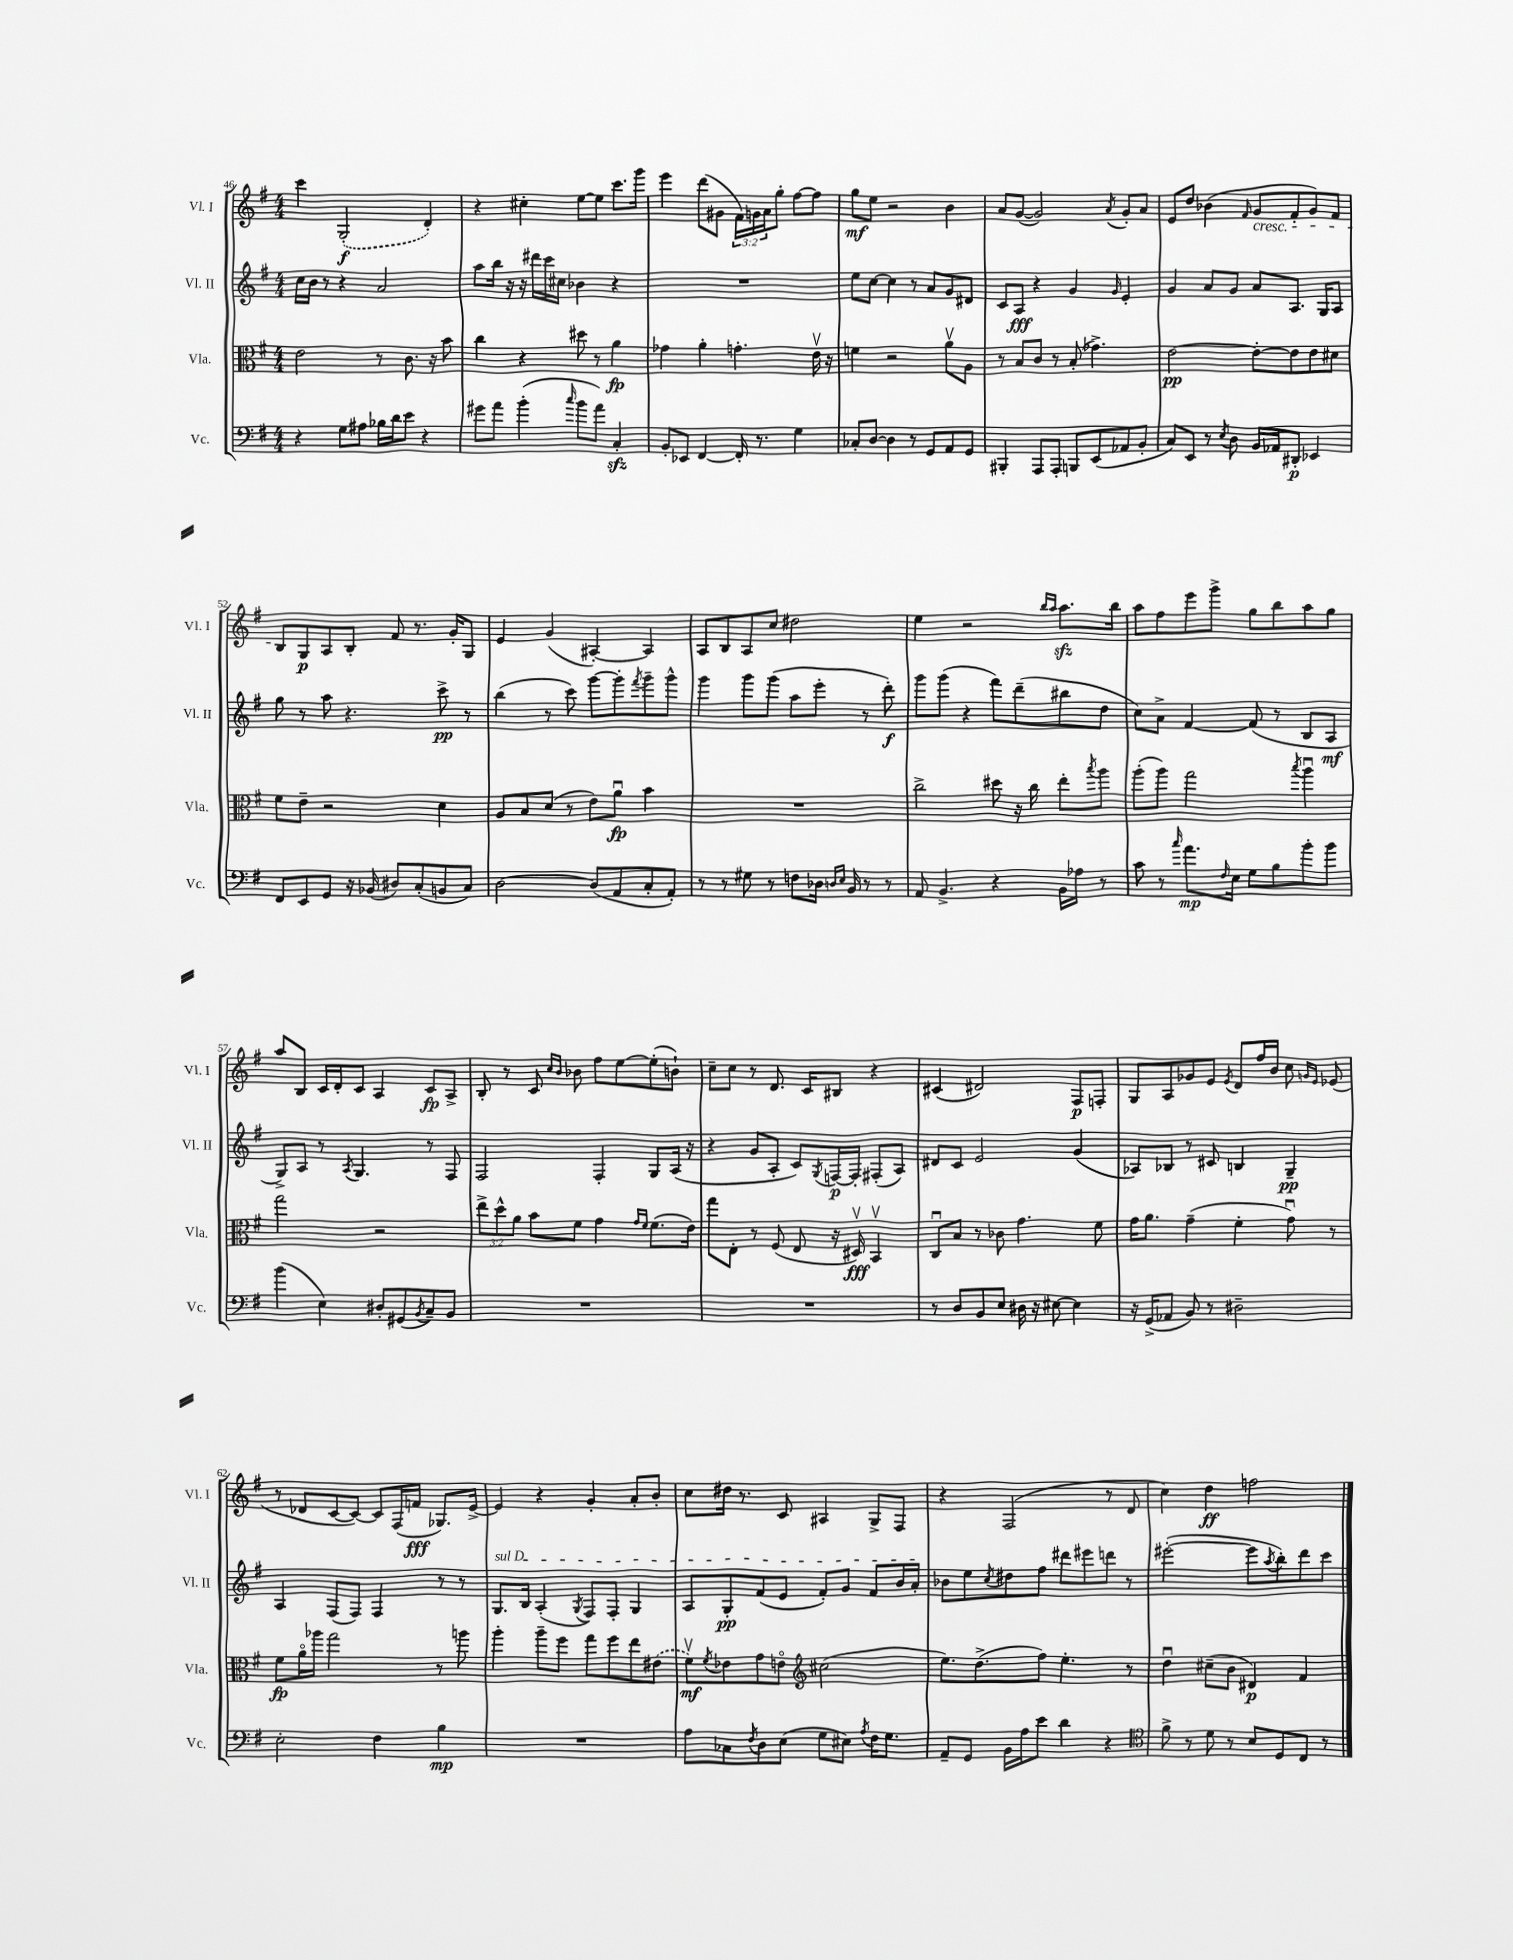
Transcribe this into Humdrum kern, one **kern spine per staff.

**kern	**dynam	**kern	**dynam	**kern	**dynam	**kern	**dynam
*part4	*part4	*part3	*part3	*part2	*part2	*part1	*part1
*staff4	*staff4	*staff3	*staff3	*staff2	*staff2	*staff1	*staff1
*I"Vc.	*	*I"Vla.	*	*I"Vl. II	*	*I"Vl. I	*
*I'Vc.	*	*I'Vla.	*	*I'Vl. II	*	*I'Vl. I	*
*clefF4	*	*clefC3	*	*clefG2	*	*clefG2	*
*k[f#]	*	*k[f#]	*	*k[f#]	*	*k[f#]	*
*M4/4	*	*M4/4	*	*M4/4	*	*M4/4	*
=46	=46	=46	=46	=46	=46	=46	=46
4r	.	2e\	.	16cc\LL	.	4ccc\	.
.	.	.	.	16b\JJ	.	.	.
.	.	.	.	8r	.	.	.
8G\L	.	.	.	4r	.	(2G'/	f
8A#X\J	.	.	.	.	.	.	.
16B-X\LL	.	8r	.	2a/	.	.	.
16d\J	.	.	.	.	.	.	.
8e\J	.	8.c\	.	.	.	.	.
4r	.	.	.	.	.	4d'/)	.
.	.	16r	.	.	.	.	.
.	.	8b\	.	.	.	.	.
=47	=47	=47	=47	=47	=47	=47	=47
8g#X\L	.	4cc\	.	8aa\L	.	4r	.
8a\J	.	.	.	16bb\Jk	.	.	.
.	.	.	.	16r	.	.	.
(4b'\	.	4r	.	16r	.	4cc#X'\	.
.	.	.	.	16ddd#X\LL	.	.	.
.	.	.	.	16ccc\	.	.	.
.	.	.	.	16cc#X\JJ	.	.	.
16qqcc/	.	.	.	.	.	.	.
8b\L	.	8dd#X\	.	4b-X\	.	[8ee\L	.
8a\J)	.	8r	.	.	.	8ee\J]	.
4Czz'/	.	4a\	fp	4r	.	8.ccc\L	.
.	.	.	.	.	.	16ggg\Jk	.
=48	=48	=48	=48	=48	=48	=48	=48
8BB'/L	.	4g-X\	.	1r	.	4eee\	.
8EE-X/J	.	.	.	.	.	.	.
[4FF#/	.	4a'\	.	.	.	(8ddd\L	.
.	.	.	.	.	.	8g#X\J	.
16FF#'/]	.	4.gn'\	.	.	.	24f#\LL)	.
.	.	.	.	.	.	24gn\	.
8.r	.	.	.	.	.	.	.
.	.	.	.	.	.	24a\J	.
.	.	.	.	.	.	8gg'\J	.
4G\	.	.	.	.	.	[8ff#\L	.
.	.	16ev\	.	.	.	8ff#\J]	.
.	.	16r	.	.	.	.	.
=49	=49	=49	=49	=49	=49	=49	=49
8C-X'/L	.	4fn\	.	8ee\L	.	8gg\L	mf
[8D/J	.	.	.	[8cc\J	.	8ee\J	.
4D\]	.	2r	.	4cc\]	.	2r	.
8r	.	.	.	8r	.	.	.
8GG/L	.	.	.	8a/L	.	.	.
8AA/	.	8av\L	.	8g/	.	4b\	.
8GG/J	.	8A\J	.	8d#X/J	.	.	.
=50	=50	=50	=50	=50	=50	=50	=50
4BBB#X'/	.	8r	.	8c/L	.	8a/L	.
.	.	8B/L	.	8A/J	fff	([8g/J	.
8AAA/L	.	8c/J	.	4r	.	2g/])	.
8AAA'/J	.	8r	.	.	.	.	.
8BBBn/L	.	(8B'/	.	4g/	.	.	.
(8EE/	.	4.g-X^\)	.	.	.	.	.
.	.	.	.	16qqg/	.	8qa/	.
8AA-X/	.	.	.	4e'/	.	8g'/L	.
8BB'/J	.	.	.	.	.	8a/J	.
=51	=51	=51	=51	=51	=51	=51	=51
8C/L)	.	[2e\	pp	4g/	.	8e/L	.
8EE/J	.	.	.	.	.	8dd/J	.
8r	.	.	.	8a/L	.	(4b-X\	.
8qE/	.	.	.	.	.	.	.
8D\	.	.	.	8g/J	.	.	.
.	.	.	.	.	.	16qqf#/	.
!	!	!	!	!	!	!LO:TX:b:i:t=cresc.	!
16BB/LL	.	8e'\L_	.	8a/L	.	8g/L	.
16AA-X/J	.	.	.	.	.	.	.
8DD#X'/J	p	8e\]	.	8.A/J	.	8f#'/	.
4EE-X/	.	8e\	.	.	.	8g/)	.
.	.	.	.	16G/KL	.	.	.
.	.	8d#X\J	.	8A/J	.	8f#/J	.
!!LO:LB:g=z
=52	=52	=52	=52	=52	=52	=52	=52
8FF#/L	.	8f#\L	.	8gg\	.	8B/L	.
8EE/	.	8e~\J	.	8r	.	8G/	p
8GG/J	.	2r	.	8aa\	.	8A/	.
16r	.	.	.	4.r	.	8B'/J	.
(16BB-X/	.	.	.	.	.	.	.
8D#X/L)	.	.	.	.	.	8f#/	.
(8C'/	.	.	.	.	.	8.r	.
8BBn/	.	4d\	.	8ccc^\	pp	.	.
.	.	.	.	.	.	16g'/KL	.
8C/J)	.	.	.	8r	.	8G/J	.
=53	=53	=53	=53	=53	=53	=53	=53
[2D\	.	8A/L	.	(4bb\	.	4e/	.
.	.	8B/	.	.	.	.	.
.	.	(8d/J	.	8r	.	(4g/	.
.	.	8r	.	8ccc\)	.	.	.
(8D/L]	.	8e\L)	.	[8ggg\L	.	[4A#X'/)	.
8AA/	.	8au\J	fp	8ggg'\]	.	.	.
.	.	.	.	8qfff#/	.	.	.
8C'/	.	4b\	.	8ggg~\	.	4A#/]	.
8AA'/J)	.	.	.	8ggg^^\J	.	.	.
=54	=54	=54	=54	=54	=54	=54	=54
8r	.	1r	.	4ggg\	.	8A/L	.
8r	.	.	.	.	.	8B/	.
8G#X\	.	.	.	8ggg\L	.	8A/	.
8r	.	.	.	(8ggg\J	.	8cc/J	.
8Fn\L	.	.	.	8aa\L	.	2dd#X\	.
16D-X\Jk	.	.	.	8eee'\J	.	.	.
16qqDn/LL	.	.	.	.	.	.	.
16qqE/JJ	.	.	.	.	.	.	.
16BB/	.	.	.	.	.	.	.
8r	.	.	.	8r	.	.	.
8r	.	.	.	8ddd'\)	f	.	.
=55	=55	=55	=55	=55	=55	=55	=55
8AA/	.	2cc^\	.	8ggg\L	.	4ee\	.
4.BB^/	.	.	.	(8ggg\J	.	.	.
.	.	.	.	4r	.	2r	.
4r	.	8dd#X\	.	8fff#\L)	.	.	.
.	.	16r	.	(8ddd~\	.	.	.
.	.	16cc\	.	.	.	.	.
.	.	.	.	.	.	16qqbb/LL	.
.	.	.	.	.	.	16qqaa/JJ	.
16BB\LL	.	8ee'\L	.	8bb#X\	.	8.aazz\L	.
16A-X\JJ	.	.	.	.	.	.	.
.	.	8qbb/	.	.	.	.	.
8r	.	8aa\J	.	8dd\J	.	.	.
.	.	.	.	.	.	16bb\Jk	.
=56	=56	=56	=56	=56	=56	=56	=56
8c\	.	(8aa'\L	.	8cc\L)	.	8aa\L	.
8r	.	8aa\J)	.	8a^\J	.	8ff#\	.
16qqcc/	.	.	.	.	.	.	.
8.a\L	mp	2gg\	.	[4f#/	.	8eee\	.
.	.	.	.	.	.	8ggg^\J	.
16qqF#/	.	.	.	.	.	.	.
16E\Jk	.	.	.	.	.	.	.
8G\L	.	.	.	(8f#/]	.	8gg\L	.
8B\	.	.	.	8r	.	8bb\	.
.	.	8qbb/	.	.	.	.	.
8b'\	.	4aau\	.	8B/L	.	8aa\	.
8b\J	.	.	.	8A/J	mf	8gg\J	.
!!LO:LB:g=z
=57	=57	=57	=57	=57	=57	=57	=57
(4b\	.	2gg\	.	8G^/L)	.	8aa/L	.
.	.	.	.	8A/J	.	8B/J	.
4E\)	.	.	.	8r	.	16c/LL	.
.	.	.	.	.	.	16d'/J	.
.	.	.	.	8qA/	.	.	.
.	.	.	.	4.G/	.	8c/J	.
8D#X'/L	.	2r	.	.	.	4A/	.
(8GG#X/	.	.	.	.	.	.	.
8qBB/	.	.	.	.	.	.	.
8C~/)	.	.	.	8r	.	8c/L	fp
8BB/J	.	.	.	8F#/	.	8A^/J	.
=58	=58	=58	=58	=58	=58	=58	=58
1r	.	12ee^\L	.	2F#/	.	8B'/	.
.	.	12dd^^\	.	.	.	.	.
.	.	.	.	.	.	8r	.
.	.	12a\J	.	.	.	.	.
.	.	8b\L	.	.	.	8c/	.
.	.	.	.	.	.	16qqcc/LL	.
.	.	.	.	.	.	16qqb/JJ	.
.	.	8f#\J	.	.	.	8b-X\	.
.	.	4g\	.	4F#'/	.	8ff#\L	.
.	.	.	.	.	.	[8ee\	.
.	.	16qqg/LL	.	.	.	.	.
.	.	16qqf#/JJ	.	.	.	.	.
.	.	(8.f#\L	.	8G/L	.	(8ee'\]	.
.	.	.	.	(16A/Jk	.	8bn`\J)	.
.	.	16e\Jk)	.	16r	.	.	.
=59	=59	=59	=59	=59	=59	=59	=59
1r	.	8gg\L	.	4r	.	8cc~\L	.
.	.	8E'\J	.	.	.	8cc\J	.
.	.	8r	.	8g/L	.	8r	.
.	.	(8F#/	.	8A'/J	.	8.d/	.
.	.	8E/	.	8c/L)	.	.	.
.	.	.	.	.	.	16c/KL	.
.	.	.	.	8qG/	.	.	.
.	.	16r	.	[16Fn/L	p	8B#X/J	.
.	.	16D#Xv/)	fff	16F'/JJ]	.	.	.
.	.	4BBv/	.	(8F#X'/L	.	4r	.
.	.	.	.	8A/J)	.	.	.
=60	=60	=60	=60	=60	=60	=60	=60
8r	.	8Cu/L	.	8d#X/L	.	(4c#X/	.
8D/L	.	8B/J	.	8c/J	.	.	.
8BB/	.	8r	.	2e/	.	2d#X/)	.
8E/J	.	8c-X\	.	.	.	.	.
16D#X\	.	4.g\	.	.	.	.	.
16r	.	.	.	.	.	.	.
[8E#X\	.	.	.	.	.	.	.
4E#\]	.	.	.	(4g/	.	8F#/L	p
.	.	8f#\	.	.	.	8Fn'/J	.
=61	=61	=61	=61	=61	=61	=61	=61
16r	.	16g\KL	.	8A-X/L)	.	8G/L	.
(16GG^/KL	.	8.a\J	.	.	.	.	.
8AA-X/J	.	.	.	8B-X/J	.	8A/	.
8BB/)	.	(4g~\	.	8r	.	8g-X/	.
8r	.	.	.	8c#X/	.	8e/J	.
.	.	.	.	.	.	8qe/	.
2D#X~\	.	4f#'\	.	4Bn/	.	8d/L	.
.	.	.	.	.	.	16ff#/L	.
.	.	.	.	.	.	16b/JJ	.
.	.	8gu\)	.	4G~/	pp	8cc\	.
.	.	.	.	.	.	16qqgn/LL	.
.	.	.	.	.	.	16qqe/JJ	.
.	.	8r	.	.	.	(8e-X/	.
!!LO:LB:g=z
=62	=62	=62	=62	=62	=62	=62	=62
2E'\	.	8f#\L	fp	4A/	.	8r	.
.	.	16a\L	.	.	.	8d-X/L	.
.	.	16aa-X\JJ	.	.	.	.	.
.	.	2gg\	.	(8F#/L	.	[8c/	.
.	.	.	.	8F#/J)	.	8c/J_)	.
4F#\	.	.	.	4F#/	.	8c/L]	.
.	.	.	.	.	.	(16F#/L	.
.	.	.	.	.	.	16fn/JJ	fff
4B\	mp	8r	.	8r	.	8.G-X/L)	.
.	.	8aan\	.	8r	.	.	.
.	.	.	.	.	.	[16e^/Jk	.
=63	=63	=63	=63	=63	=63	=63	=63
!	!	!	!	!LO:TX:a:i:t=sul D	!	!	!
1r	.	4aa'\	.	8.G/L	.	4e/]	.
.	.	.	.	16B/Jk	.	.	.
.	.	8aa~\L	.	(4A'/	.	4r	.
.	.	8ff#\J	.	.	.	.	.
.	.	.	.	8qG/	.	.	.
.	.	8gg\L	.	8F#/L)	.	4g'/	.
.	.	8ff#\	.	8F#'/J	.	.	.
.	.	8ee\	.	4G/	.	8a'/L	.
.	.	(8e#X\J	.	.	.	8b'/J	.
=64	=64	=64	=64	=64	=64	=64	=64
8A\L	.	8f#v\L)	mf	8A/L	.	8cc\L	.
.	.	8qf#/	.	.	.	.	.
8C-X\	.	8e-X\	.	8G'/	pp	16dd#X\Jk	.
.	.	.	.	.	.	8.r	.
8qF#/	.	.	.	.	.	.	.
8D\	.	8g\	.	(8f#/	.	.	.
(8E\J	.	8en\J	.	8e/J	.	8c/	.
*	*	*clefG2	*	*	*	*	*
8G\L	.	(2cc#X\	.	8f#'/L)	.	4A#X/	.
8E#X\J)	.	.	.	8g/J	.	.	.
8qA/	.	.	.	.	.	.	.
16F#\KL	.	.	.	8f#/L	.	8G^/L	.
8.G\J	.	.	.	.	.	.	.
.	.	.	.	16b/L	.	8F#/J	.
.	.	.	.	16a'/JJ	.	.	.
=65	=65	=65	=65	=65	=65	=65	=65
8AA~/L	.	8.ee\L)	.	8b-X\L	.	4r	.
8GG/J	.	.	.	8ee\	.	.	.
.	.	(8.dd^\	.	.	.	.	.
.	.	.	.	8qcc/	.	.	.
16BB\LL	.	.	.	8dd#X\	.	(2F#/	.
16A\J	.	.	.	.	.	.	.
8e\J	.	8ff#\J)	.	8ff#\J	.	.	.
4d\	.	4.ee'\	.	8ddd#X\L	.	.	.
.	.	.	.	8eee#X\	.	.	.
4r	.	.	.	8dddn\J	.	8r	.
.	.	8r	.	8r	.	8d/	.
=66	=66	=66	=66	=66	=66	=66	=66
*clefC4	*	*	*	*	*	*	*
8f#^\	.	4ddu\	.	([2eee#X'\	.	4cc\)	.
8r	.	.	.	.	.	.	.
8d\	.	(8cc#X~\L	.	.	.	4dd\	ff
8r	.	8b\J	.	.	.	.	.
8B/L	.	4d#X/)	p	8eee#\L]	.	2ffn\	.
.	.	.	.	8qaa/	.	.	.
8D/	.	.	.	8bb'\)	.	.	.
8C/J	.	4f#/	.	8ddd\	.	.	.
8r	.	.	.	8ccc\J	.	.	.
==	==	==	==	==	==	==	==
*-	*-	*-	*-	*-	*-	*-	*-
